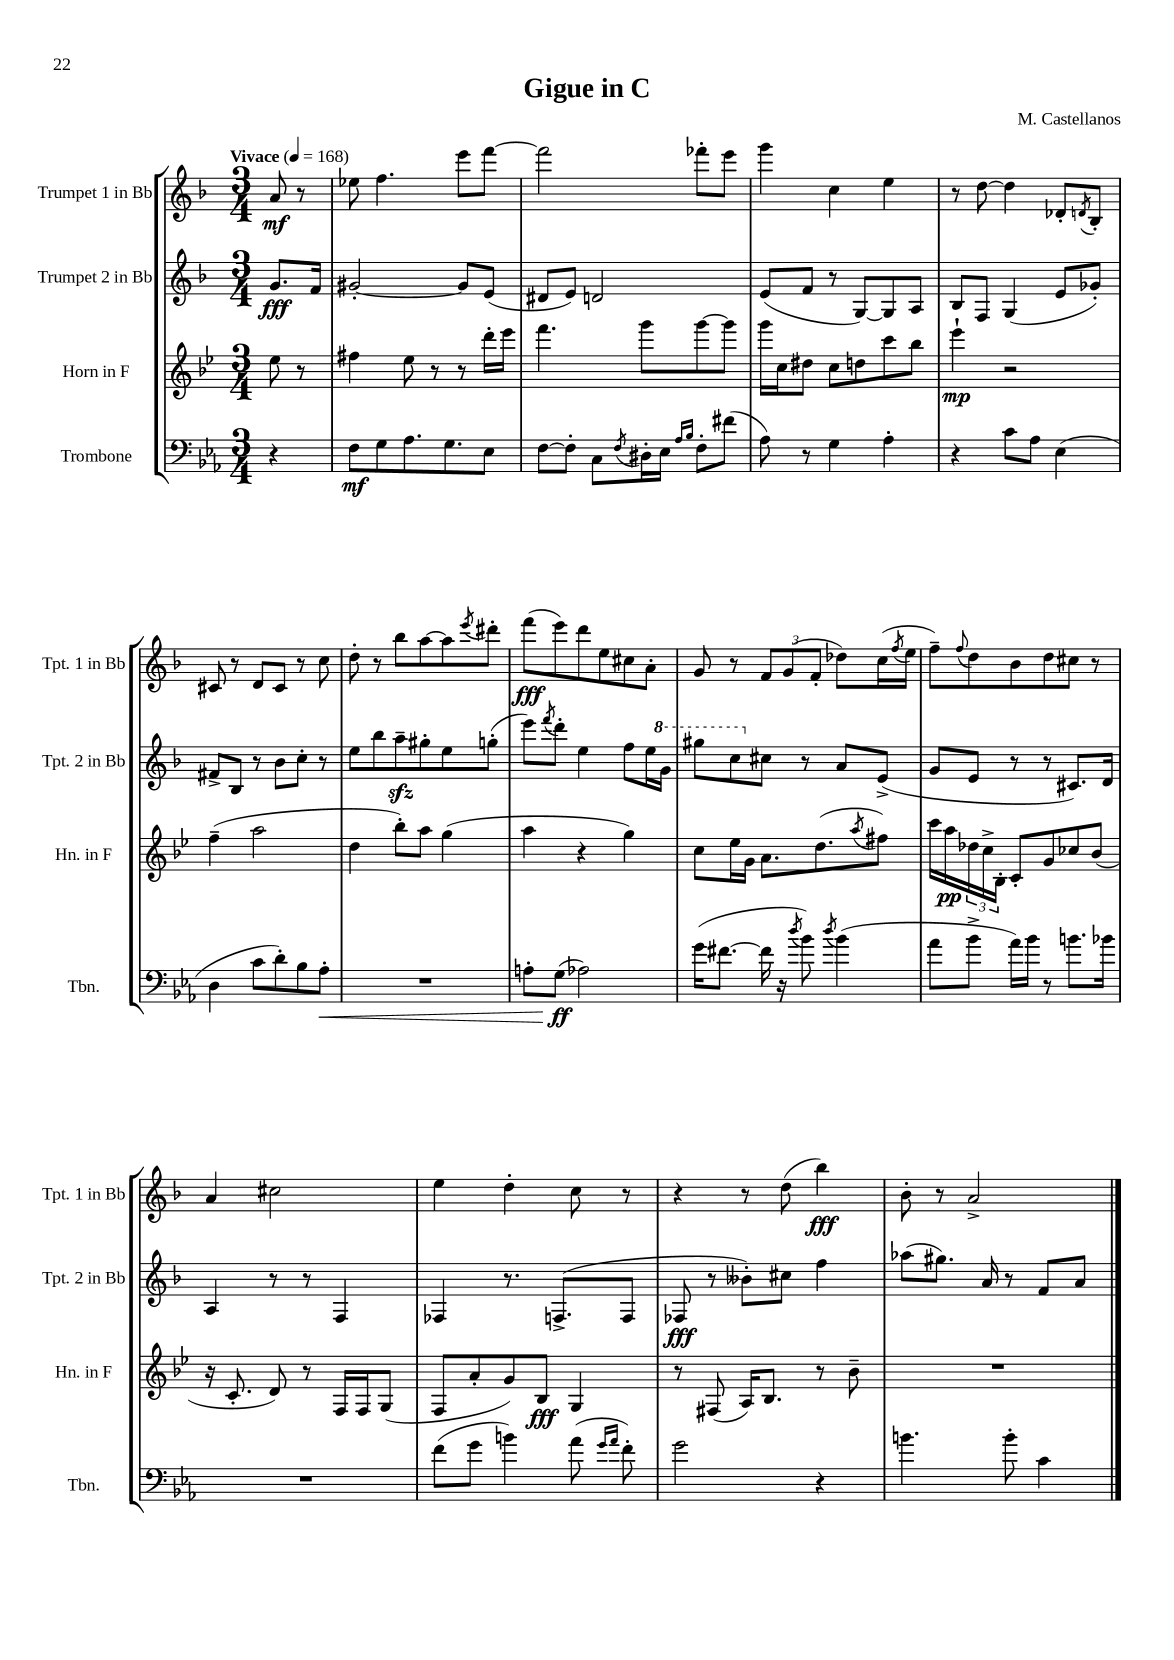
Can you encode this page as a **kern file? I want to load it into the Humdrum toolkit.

**kern	**kern	**kern	**kern
*staff4	*staff3	*staff2	*staff1
*clefF4	*clefG2	*clefG2	*clefG2
*k[b-e-a-]	*k[b-e-]	*k[b-]	*k[b-]
*M3/4	*M3/4	*M3/4	*M3/4
*MM168	*MM168	*MM168	*MM168
4r	8ee-	8.g	8a
.	8r	.	8r
.	.	16f	.
=	=	=	=
8F	4ff#	[2g#'	8ee-
8G	.	.	4.ff
8.A-	8ee-	.	.
.	8r	.	.
8.G	.	.	.
.	8r	8g#]	8eee
8E-	16ddd'	(8e	[8fff
.	16eee-	.	.
=	=	=	=
[8F	4.fff	8d#	2fff]
8F']	.	8e)	.
8C	.	2d	.
8qF	.	.	.
16D#'	8ggg	.	.
16E-	.	.	.
16qqA-	.	.	.
16qqB-	.	.	.
8F'	[8ggg	.	8fff-'
(8f#	8ggg]	.	8eee
=	=	=	=
8A-)	16ggg	(8e	4ggg
.	16cc	.	.
8r	8dd#	8f	.
4G	8cc	8r	4cc
.	8dd	[8G)	.
4A-'	8ccc	8G]	4ee
.	8bb-	8A	.
=	=	=	=
4r	4eee-`	8B-	8r
.	.	8F	[8dd
8c	2r	(4G	4dd]
8A-	.	.	.
(4E-	.	8e	8d-'
.	.	.	8qd
.	.	8g-')	8B-'
=	=	=	=
4D	(4ff~	8f#^	8c#
.	.	8B-	8r
8c	2aa	8r	8d
8d')	.	8b-	8c#
8B-	.	8cc'	8r
8A-'	.	8r	8cc
=	=	=	=
2.r	4dd	8ee	8dd'
.	.	8bb-	8r
.	8bb-')	8aa~	8bb-
.	8aa	8gg#'	[8aa
.	(4gg	8ee	8aa]
.	.	.	8qeee
.	.	(8gg'	8ddd#'
=	=	=	=
8A'	4aa	8eee)	(8fff
.	.	8qfff	.
(8G	.	8ddd'	8eee)
2A-)	4r	4ee	8ddd
.	.	.	8ee
.	4gg)	8ff	8cc#
.	.	16ee	8a'
.	.	16gg	.
=	=	=	=
(16g	8cc	8ggg#	8g
[8.f#	.	.	.
.	16ee-	8ccc	8r
.	16g	.	.
16f#]	8.a	8cc#	12f
16r	.	.	.
.	.	.	(12g
8qdd	.	.	.
8b-)	.	8r	.
.	.	.	12f'
.	(8.dd	.	.
8qdd	.	.	.
(4b-	.	8a	8dd-)
.	8qaa	.	.
.	8ff#)	(8e^	(16cc
.	.	.	8qff
.	.	.	16ee
=	=	=	=
8a-	16ccc	8g	8ff~)
.	16aa	.	.
.	.	.	8qqff
8b-^	24dd-	8e	8dd
.	24cc^	.	.
.	24B-'	.	.
16a-)	8c'	8r	8b-
16b-	.	.	.
8r	8g	8r	8dd
8.b	8cc-	8.c#)	8cc#
.	(8b-	.	8r
16b-	.	16d	.
=	=	=	=
2.r	16r	4A	4a
.	8.c'	.	.
.	8d)	8r	2cc#
.	8r	8r	.
.	16F	4F	.
.	16F	.	.
.	(8G	.	.
=	=	=	=
(8f	8F	4F-	4ee
8g	8a'	.	.
4b)	8g)	8.r	4dd'
.	8B-	.	.
.	.	(8.F^	.
(8a-	4G	.	8cc
16qqg	.	.	.
16qqa-	.	.	.
8f')	.	8F	8r
=	=	=	=
2g	8r	8F-	4r
.	(8F#	8r	.
.	16A)	8b--')	8r
.	8.B-	.	.
.	.	8cc#	(8dd
4r	8r	4ff	4bb-)
.	8b-~	.	.
=	=	=	=
4.b	2.r	(8aa-	8b-'
.	.	8.gg#)	8r
.	.	.	2a^
.	.	16a	.
8b'	.	8r	.
4c	.	8f	.
.	.	8a	.
==	==	==	==
*-	*-	*-	*-
